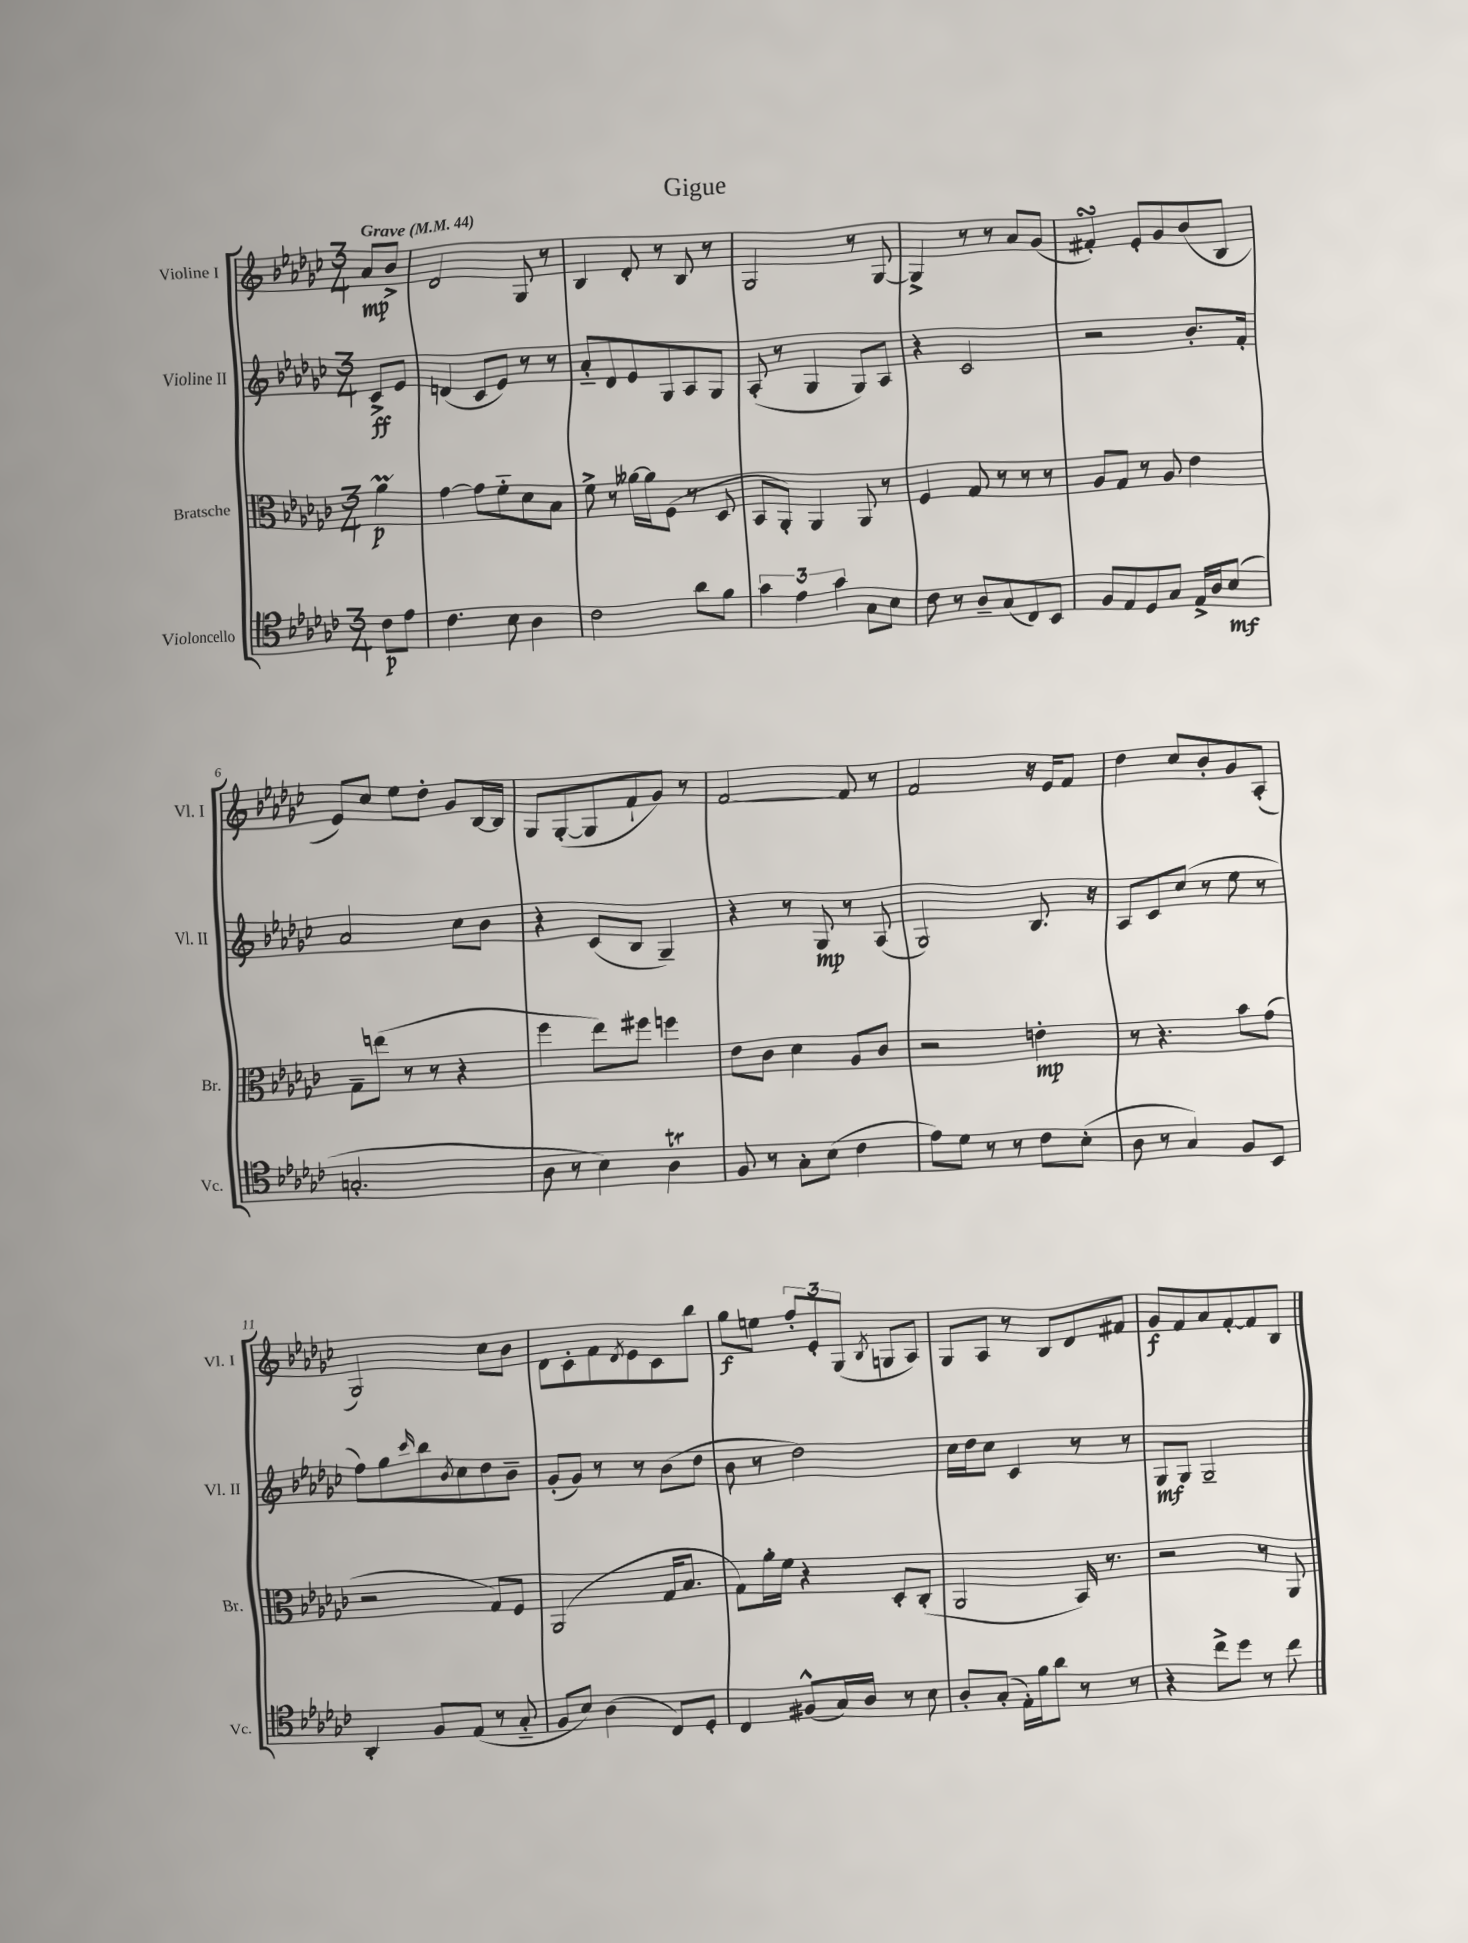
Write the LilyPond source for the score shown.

\header { title = "Gigue" }
<<
\new StaffGroup <<
\new Staff = "s0" \with { instrumentName = "Violine I" shortInstrumentName = "Vl. I" } {
    \clef treble \key ges \major \numericTimeSignature \time 3/4 \partial 4 \tempo "Grave" 4 = 44
    aes'8\mp bes'8-> |
    des'2 ges8 r8 |
    bes4 des'8-. r8 bes8 r8 |
    ges2 r8 ges8~ |
    ges4-> r8 r8 aes'8 ges'8( |
    fis'4-.\turn) ees'8-. ges'8 bes'8( bes8 |
    ees'8) ces''8 ees''8 des''8-. ges'8 bes16~ bes16 |
    ges8 ges8~-.( ges8 f'8-! ges'8) r8 |
    f'2~ f'8 r8 |
    f'2 r16 ees'16 f'8 |
    des''4 ces''8 bes'8-. ges'8 aes8-.( |
    ges2) ces''8 bes'8 |
    des'8 ces'8-. f'8 \acciaccatura { des'8 } ees'8 ces'8 bes''8 |
    ges''8\f e''8 \tuplet 3/2 { f''8-. ees'8-. ges8( } \acciaccatura { bes8 } g8 aes8) |
    ges8 aes8 r8 bes8 des'8 fis'8 |
    ges'8\f f'8 aes'8 f'8~-. f'8 bes8 \bar "|." |
}
\new Staff = "s1" \with { instrumentName = "Violine II" shortInstrumentName = "Vl. II" } {
    \clef treble \key ges \major \numericTimeSignature \time 3/4 \partial 4
    ces'8->\ff ees'8 |
    d'4( ces'8 ees'8) r8 r8 |
    aes'8-_ des'8 ees'8 ges8 aes8 ges8 |
    aes8-.( r8 ges4 ges8) aes8 |
    r4 ces'2 |
    r2 bes'8.-. f'16-. |
    aes'2 ces''8 bes'8 |
    r4 ces'8( bes8 ges4--) |
    r4 r8 ges8\mp r8 aes8( |
    ges2) bes8. r16 |
    aes8 ces'8 ces''8( r8 ees''8 r8 |
    f''8) ges''8 \grace { ces'''16 } bes''8 \acciaccatura { bes'8 } ces''8 des''8 bes'8-- |
    ges'8-.( ges'8) r8 r8 bes'8( des''8 |
    bes'8 r8 des''2) |
    ces''16 des''16 ces''8 ces'4 r8 r8 |
    ges8\mf ges8 ges2-- \bar "|." |
}
\new Staff = "s2" \with { instrumentName = "Bratsche" shortInstrumentName = "Br." } {
    \clef alto \key ges \major \numericTimeSignature \time 3/4 \partial 4
    aes'4\prall\p |
    ges'4~ ges'8 f'8-_ des'8 bes8 |
    f'8-> r8 aeses'16~ aeses'16 f8( r8 des8 |
    bes,8 aes,8-.) aes,4 aes,8 r8 |
    f4 ges8 r8 r8 r8 |
    aes8 ges8 r8 aes8 ees'4 |
    ges8-- e''8( r8 r8 r4 |
    f''4 ees''8) fis''8 f''4 |
    ees'8 ces'8 des'4 aes8 ces'8 |
    r2 e'4-.\mp |
    r8 r4. bes'8 ges'8( |
    r2 ges8) f8 |
    aes,2( ges16 bes8. |
    ges8) aes'16-. f'16 r4 des8-. ces8-.( |
    aes,2 bes,16) r8. |
    r2 r8 aes,8 \bar "|." |
}
\new Staff = "s3" \with { instrumentName = "Violoncello" shortInstrumentName = "Vc." } {
    \clef tenor \key ges \major \numericTimeSignature \time 3/4 \partial 4
    ces'8\p ees'8 |
    ces'4. bes8 aes4 |
    ces'2 aes'8 f'8 |
    \tuplet 3/2 { ges'4 ees'4 ges'4 } ges8 bes8 |
    ces'8 r8 aes8-- ges8( ces8) bes,8 |
    f8 ees8 des8 ges8 ees16-> aes16 bes8\mf( |
    g2.-. |
    aes8 r8 bes4) aes4\trill |
    f8 r8 ges8-. bes8( ces'4 |
    ees'8) des'8 r8 r8 ces'8 bes8-.( |
    aes8 r8 ges4) f8 bes,8 |
    aes,4-. f8 ees8( r8 ges8-_ |
    f8 bes8) aes4( ces8) des8-. |
    ces4 fis8-^( ges16) aes16 r8 bes8 |
    aes8-. ges8-.( ees16-.) f'16 aes'8 r8 r8 |
    r4 ces''8-> des''8 r8 ces''8 \bar "|." |
}
>>
>>
